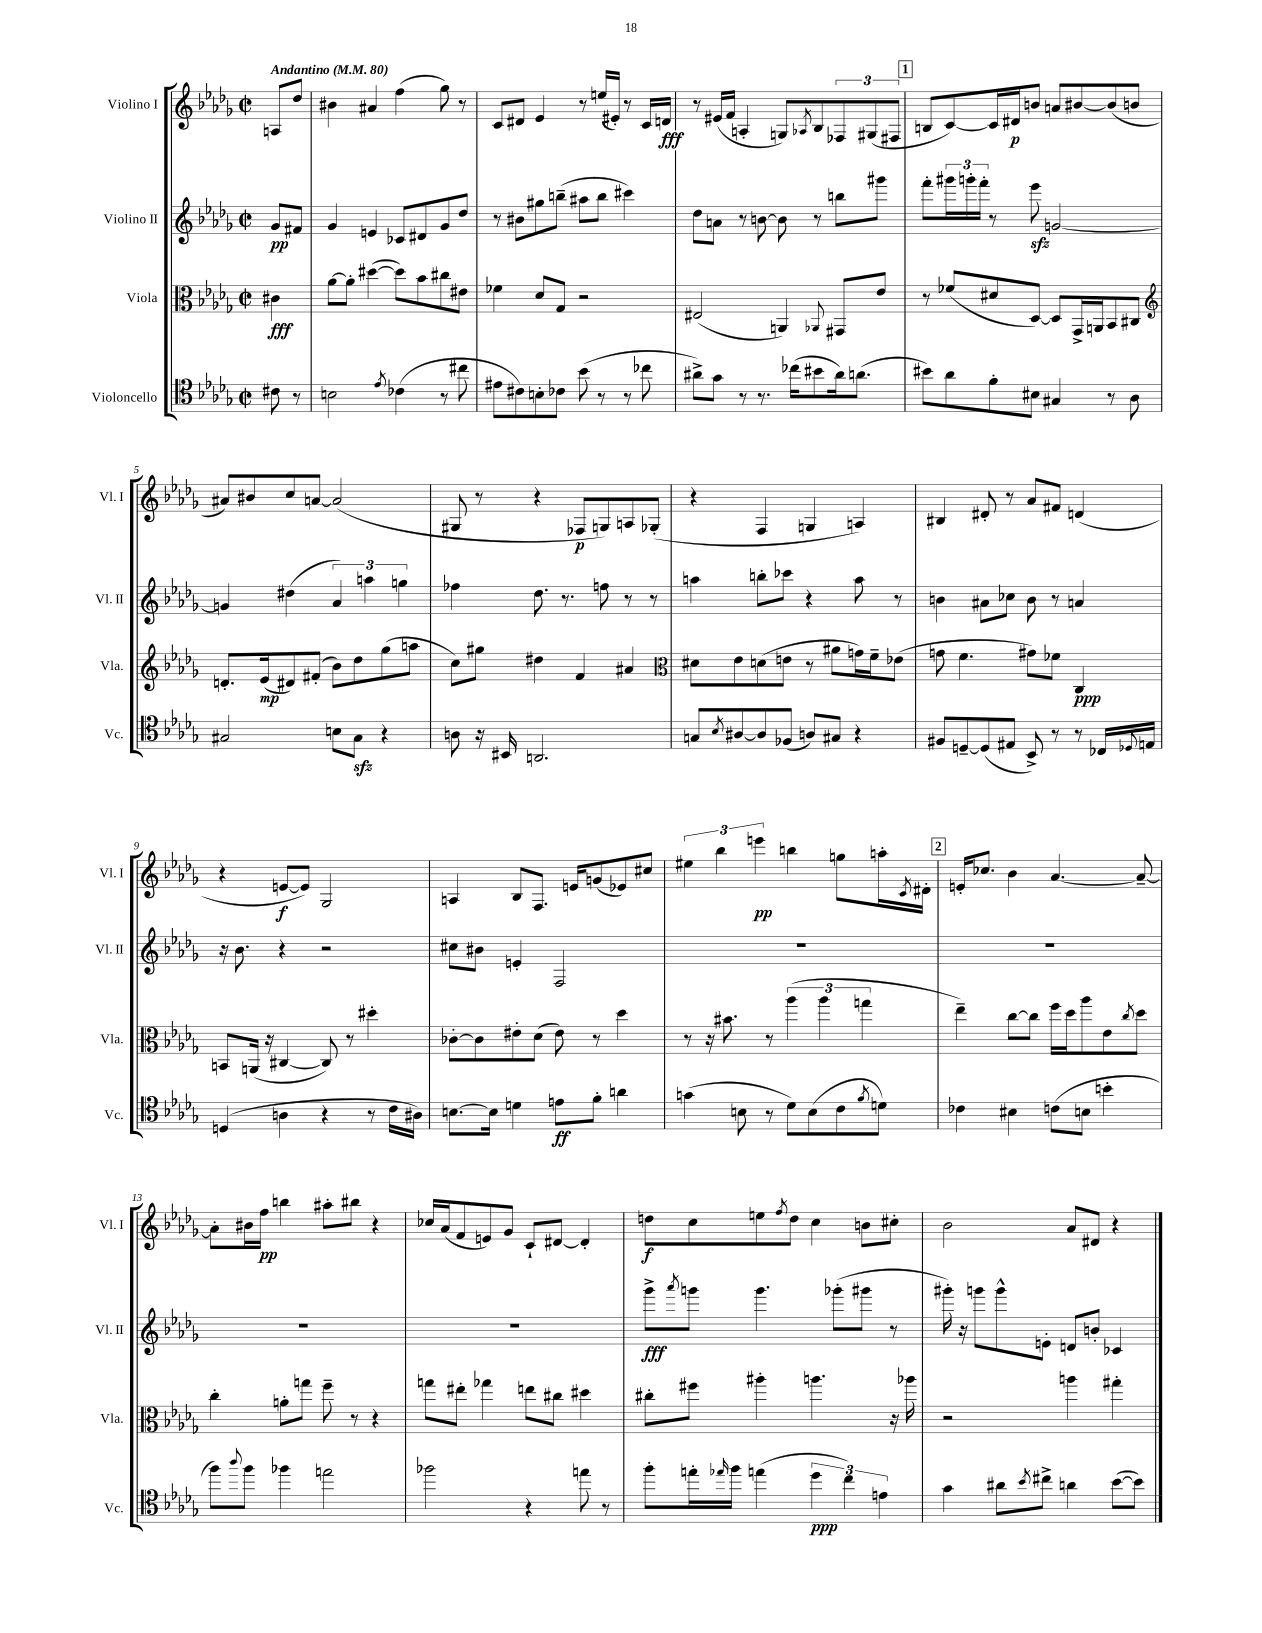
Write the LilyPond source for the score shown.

<<
\new StaffGroup <<
\new Staff = "s0" \with { instrumentName = "Violino I" shortInstrumentName = "Vl. I" } {
    \clef treble \key des \major \defaultTimeSignature \time 2/2 \partial 4 \tempo "Andantino" 4 = 80
    a8 des''8 |
    bis'4 ais'4 f''4( ges''8) r8 |
    c'8 dis'8 ees'4 r8 e''16( eis'16-.) r8 c'16 d'16\fff |
    r8 eis'16( f'16 a4-. g8) \acciaccatura { aes8 } bes8 \tuplet 3/2 { fes8 gis8( fis8 } |
    \mark \markup { \box "1" } b8 c'8~) c'16 dis'16\p b'8 a'8 bis'8~ bis'8( b'8 |
    ais'8) bis'8 c''8 a'8~ a'2( |
    gis8 r8 r4 fes8\p g8) a8 ges8-.( |
    r4 f4 g4 a4) |
    bis4 dis'8-. r8 aes'8 fis'8 d'4( |
    r4 e'8~\f e'8) ges2 |
    a4 bes8 f8. e'16 g'8( ees'8) cis''8 |
    \tuplet 3/2 { eis''4 bes''4 e'''4\pp } b''4 g''8 a''16-. \acciaccatura { c'8 } dis'16-. |
    \mark \markup { \box "2" } e'16-. ces''8. bes'4 aes'4.~ aes'8~-- |
    aes'8-. bis'16 f''16\pp b''4 ais''8-. bis''8 r4 |
    ces''16 aes'16( f'8 e'8) ges'8 c'8-! dis'8~ dis'4-. |
    d''8\f c''8 e''8 \acciaccatura { f''8 } d''8 c''4 b'8 cis''8-. |
    bes'2 aes'8 dis'8 r4 \bar "|." |
}
\new Staff = "s1" \with { instrumentName = "Violino II" shortInstrumentName = "Vl. II" } {
    \clef treble \key des \major \defaultTimeSignature \time 2/2 \partial 4
    ges'8\pp fis'8 |
    ges'4 e'4 ces'8 dis'8 ges'8 des''8 |
    r8 bis'8 gis''8 b''8--( ais''8 b''8 cis'''4) |
    des''8 a'8 r8 b'8~ b'8 r8 b''8 gis'''8 |
    \mark \markup { \box "1" } f'''8-. \tuplet 3/2 { gis'''16 g'''16-. f'''16-. } r8 ees'''8\sfz g'2~ |
    g'4 dis''4( \tuplet 3/2 { aes'4) a''4 g''4 } |
    fes''4 des''8. r8. f''8 r8 r8 |
    a''4 b''8-. ces'''8 r4 a''8 r8 |
    b'4 ais'8 ces''8 b'8 r8 a'4 |
    r16 bes'8. r4 r2 |
    cis''8 bis'8 e'4-. f2 |
    R1 |
    \mark \markup { \box "2" } R1 |
    R1 |
    R1 |
    ges'''8->\fff \acciaccatura { aes'''8 } g'''8 g'''4. ges'''8-.( gis'''8 r8 |
    gis'''16-.) r16 g'''8 g'''8-^ e'8-. d'8 b'8-. ces'4 \bar "|." |
}
\new Staff = "s2" \with { instrumentName = "Viola" shortInstrumentName = "Vla." } {
    \clef alto \key des \major \defaultTimeSignature \time 2/2 \partial 4
    cis'4\fff |
    aes'8~ aes'8-. dis''4~( dis''8) bes'8 cis''8 eis'8 |
    fes'4 des'8 ges8 r2 |
    eis2( a,4) \appoggiatura { aes,8 } gis,8 ees'8 |
    \mark \markup { \box "1" } r8 fes'8( dis'8 des8~) des8 ges,16-> a,16 bes,8 cis8 |
    \clef treble d'8.-. ees'16\mp( dis'8) fis'8-.( bes'8) des''8 ges''8( a''8 |
    c''8) gis''8 dis''4 f'4 ais'4 |
    \clef alto dis'8 ees'8 d'8( e'8 r8 ais'8 g'16) f'16-- ees'8( |
    g'8 f'4. gis'8) fes'8 c4\ppp |
    b,8 a,16( r16 cis4~ cis8) r8 dis''4-. |
    ces'8~-. ces'8 eis'8-. des'8( eis'8) r8 des''4 |
    r8 r16 bis'8. r8 \tuplet 3/2 { aes''4( aes''4 g''4 } |
    \mark \markup { \box "2" } ees''4--) c''8~ c''8 f''16 des''16 aes''8 ees'8 \acciaccatura { c''8 } des''8 |
    c''4-. a'8-. g''8 f''8-- r8 r4 |
    g''8 eis''8-. ges''4 e''8 cis''8 dis''4 |
    cis''8-. fis''8 ais''4-. a''4. r16 aes''16 |
    r2 a''4 gis''4-. \bar "|." |
}
\new Staff = "s3" \with { instrumentName = "Violoncello" shortInstrumentName = "Vc." } {
    \clef tenor \key des \major \defaultTimeSignature \time 2/2 \partial 4
    cis'8 r8 |
    b2 \acciaccatura { ees'8 } ces'4( r8 cis''8 |
    eis'8 cis'8) b8-. ces'8 bes'8( r8 r8 ces''8 |
    ais'8->) ges'8 r8 r8. ces''16( bis'8 ais'16) a'8.( |
    \mark \markup { \box "1" } bis'8) aes'8 f'8-. bis8 gis4 r8 aes8 |
    gis2 b8 gis8\sfz r4 |
    a8 r16 bis,16 a,2. |
    g8 \acciaccatura { bes8 } ais8~ ais8 fes8( a8) gis8 r4 |
    fis8 d8~-- d8( eis8 bes,8->) r8 r8 ces16 \appoggiatura { des8 } e16 |
    d4( a4 r4 r8 c'16 ais16) |
    b8.~ b16 d'4 e'8\ff f'8-. a'4 |
    g'4( b8 r8 des'8) b8( c'8 \acciaccatura { f'8 } d'8) |
    \mark \markup { \box "2" } ces'4 bis4 c'8( b8 b'4-. |
    f''8) \appoggiatura { aes''8 } f''8 fes''4 e''2 |
    fes''2 r4 e''8 r8 |
    f''8-. e''16-. \grace { ees''16 } f''16 e''4( \tuplet 3/2 { des''4\ppp c''4) e'4 } |
    ges'4 ais'8 \acciaccatura { bes'8 } cis''8-> a'4 bes'8~( bes'8) \bar "|." |
}
>>
>>
